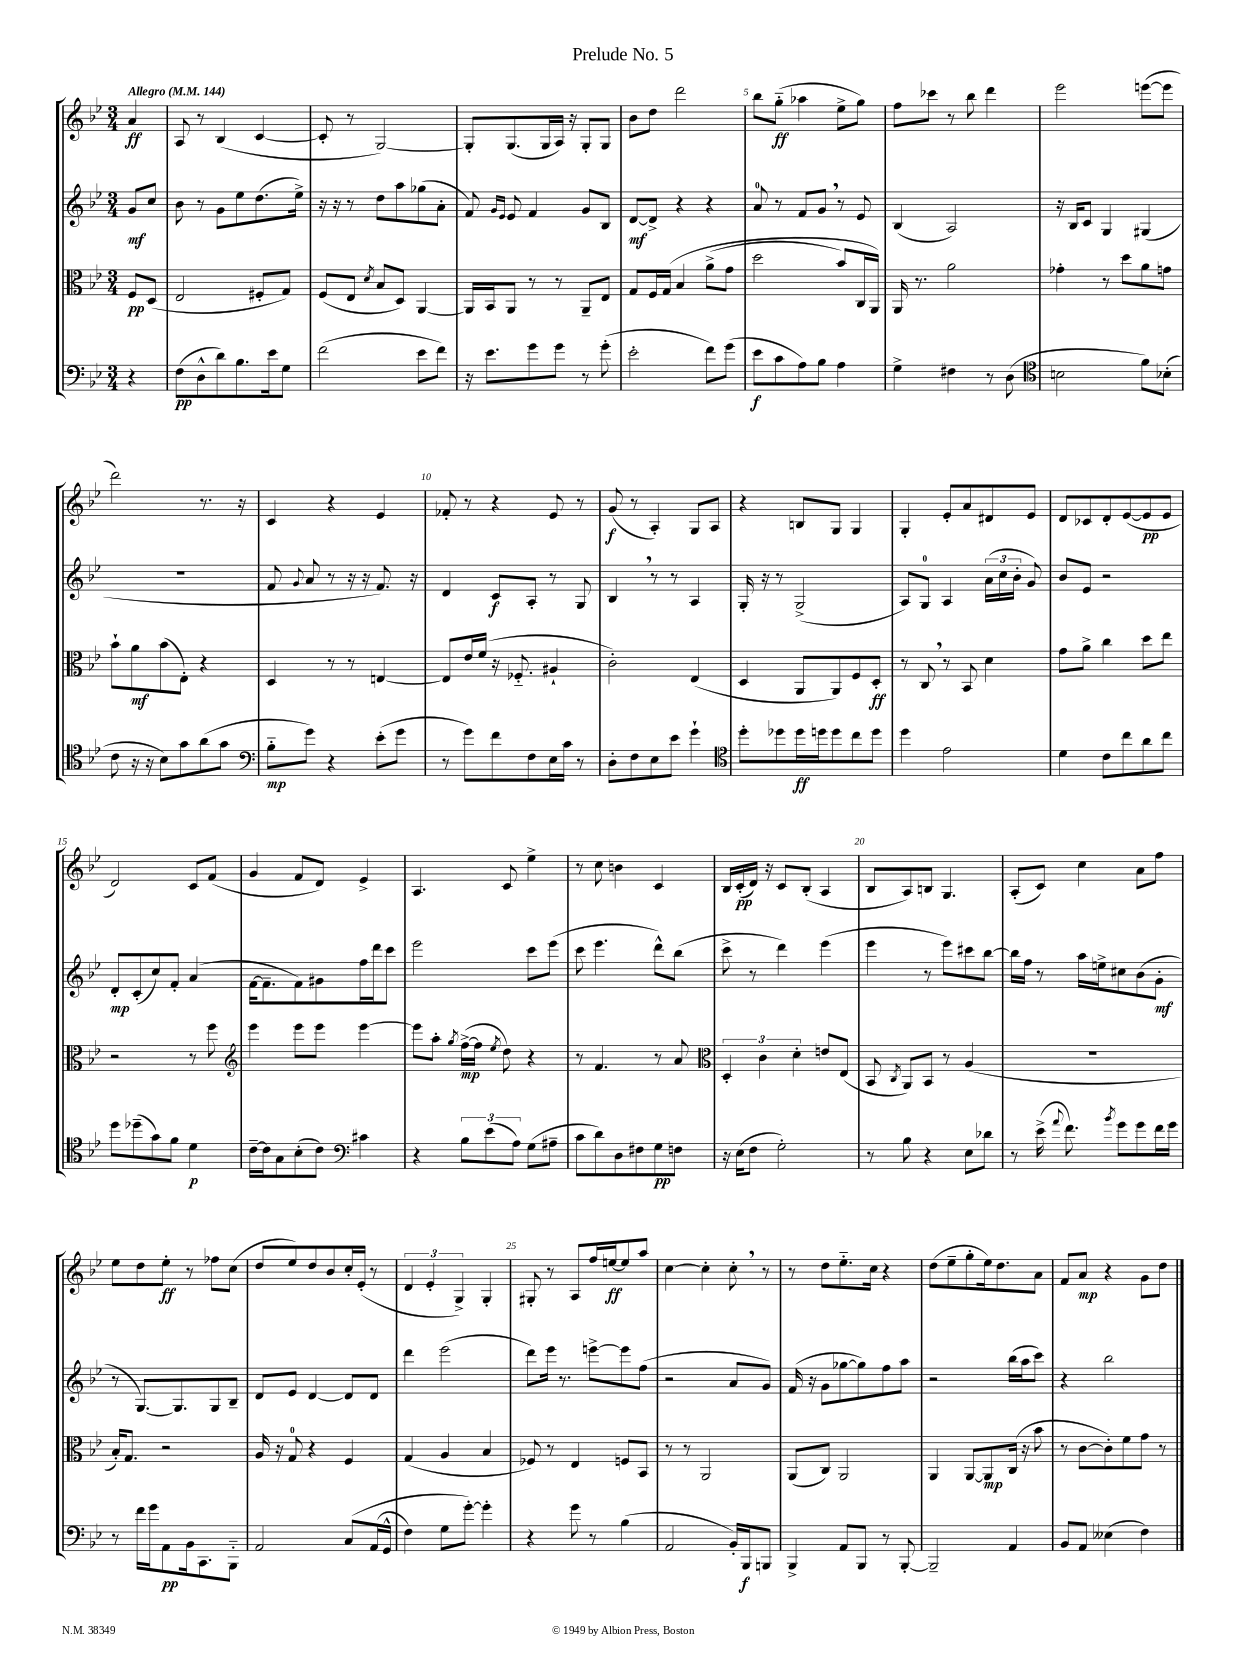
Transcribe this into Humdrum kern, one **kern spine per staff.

**kern	**kern	**kern	**kern
*staff4	*staff3	*staff2	*staff1
*clefF4	*clefC3	*clefG2	*clefG2
*k[b-e-]	*k[b-e-]	*k[b-e-]	*k[b-e-]
*M3/4	*M3/4	*M3/4	*M3/4
*MM144	*MM144	*MM144	*MM144
4r	8F	8g	4a
.	(8D	8cc	.
=	=	=	=
(8F	2E-	8b-	8A
8D^^	.	8r	8r
8d)	.	8g	(4B-
8.B-	.	8ee-	.
.	8F#'	(8.dd	[4c
16e-	.	.	.
8G	8G)	.	.
.	.	16ee-^)	.
=	=	=	=
(2f	(8F	16r	8c']
.	.	16r	.
.	8E-	8r	8r
.	8qd	.	.
.	8B-	8dd	[2G)
.	8D)	8aa	.
8e-	[4AA	(8gg-	.
8f)	.	8a'	.
=	=	=	=
16r	16AA]	8f)	8G']
8.e-	16BB-	.	.
.	.	16qqg	.
.	.	16qqe-	.
.	8AA	8e-	(8.G
8g	8r	4f	.
.	.	.	16G
8g	8r	.	16A)
.	.	.	16r
8r	8AA~	8g	8G'
(8g'	8E-	8B-	8G
=	=	=	=
2e-'	8G	[8d	8b-
.	16F	8d^]	8dd
.	&(16G	.	.
.	4B-	4r	2ddd
8f)	(8a^	4r	.
(8g	8g	.	.
=	=	=	=
8e-	2dd	8a	8bb-
8c	.	8r	(8gg'~
8A)	.	8f	4aa-
8B-	.	8g	.
4A	8b-)	8r	8ee-^
.	16C	8e-	8gg)
.	16AA&)	.	.
=	=	=	=
4G^	16AA	(4B-	8ff
.	8.r	.	.
.	.	.	8ccc-
4F#	2a	2A)	8r
.	.	.	8bb-
8r	.	.	4ddd
(8D	.	.	.
=	=	=	=
*clefC4	*	*	*
2B	4g-'	16r	2eee-
.	.	16B-	.
.	.	8c	.
.	8r	4G	.
.	8dd	.	.
8f)	8a	(4G#	([8eee
(8B-'	8g	.	8eee]
=	=	=	=
8c	8b-`	2.r	2ddd)
16r	8a	.	.
16r	.	.	.
8B-)	(8b-	.	.
8g	8E-')	.	.
(8a	4r	.	8.r
8g	.	.	.
.	.	.	16r
=	=	=	=
*clefF4	*	*	*
8B-'~	4D	8f	4c
.	.	8qqg	.
8g)	.	8a	.
4r	8r	8r	4r
.	8r	16r	.
.	.	16r	.
(8e-'	[4E	8.f)	4e-
8g	.	.	.
.	.	16r	.
=	=	=	=
8r	8E]	4d	8f-'
8g)	16e-	.	8r
.	(16f	.	.
8f	16r	8c	4r
.	8.F-'~	.	.
8F	.	8A'	.
16E-	4A#`	8r	8e-
16c	.	.	.
8r	.	8G	8r
=	=	=	=
8D'	2c')	4B-	(8g
8F	.	.	8r
8E-	.	8r	4A')
8e-	.	8r	.
4g`	(4E-	4A	8G
.	.	.	8A
=	=	=	=
*clefC4	*	*	*
8dd'	4D	16G'	4r
.	.	16r	.
8dd-	.	8r	.
16dd-	8AA	(2G^	8B
16dd	.	.	.
8dd	8AA)	.	8G
8cc	8F	.	4G
8dd	8D'	.	.
=	=	=	=
4dd	8r	8A)	4G'
.	8C	8G	.
2e-	8r	4A	8e-'
.	8BB-	.	8a
.	4d	(24a	8d#
.	.	24cc	.
.	.	24b-'	.
.	.	8g)	8e-
=	=	=	=
4d	8g	8b-	8d
.	8a^	8e-	8c-
8c	4cc	2r	8d'
8cc	.	.	([8e-
8a	8dd	.	8e-]
8cc	8ee-	.	8e-
=	=	=	=
8dd	2r	8d'	2d)
(8dd-~	.	(8c'	.
8g)	.	8cc)	.
8f	.	8f'	.
4d	8r	(4a	8c
.	8ff	.	(8f
=	=	=	=
*	*clefG2	*	*
[16c~	4eee-	[16f	4g
16c]	.	8.f~]	.
8G	.	.	.
(8B-'	8eee-	8f)	8f
8c)	8eee-	8g#	8d)
*clefF4	*	*	*
4c#	[4eee-	16ff	4e-^
.	.	16ddd	.
.	.	8ccc	.
=	=	=	=
4r	8eee-]	2eee-	4.A
.	8aa'	.	.
.	8qgg	.	.
12B-	([16ff^	.	.
.	16ff]	.	.
(12e-	.	.	.
.	8qee-	.	.
.	8dd)	.	8c
12A)	.	.	.
(8G	4r	8ccc	4ee-^
8A#~	.	(8eee-	.
=	=	=	=
8c	8r	8ccc	8r
8d)	4.f	4.eee-	8cc
8D	.	.	4b
8F#	.	.	.
8G	8r	8ddd^^)	4c
8F	8a	(8bb-	.
=	=	=	=
*	*clefC3	*	*
16r	6D'	8ccc^	16B-
(16E-	.	.	(16c'
8F	.	8r	16d)
.	6c	.	.
.	.	.	16r
2G')	.	4ddd)	8c
.	6d'	.	.
.	.	.	(8B-'
.	8e	(4eee-	4A
.	(8E-	.	.
=	=	=	=
8r	8BB-	4eee-	8B-
.	8qC	.	.
8B-	8AA)	.	8A)
4r	8BB-	8r	8B
.	8r	8eee-)	4.G
8E-	(4A	8ccc#	.
8d-	.	[8bb-	.
=	=	=	=
8r	2.r	16bb-]	(8A'
.	.	16ff	.
(16e-^	.	8r	8c)
8qqa	.	.	.
8.f)	.	.	.
.	.	16aa	4cc
.	.	16ee^	.
8qb-	.	.	.
8g	.	8cc#	.
8g	.	(8b-	8a
16f	.	8g'	8ff
16g	.	.	.
=	=	=	=
8r	16B-')	8r	8ee-
.	8.G	.	.
16f	.	[8.G)	8dd
16g	.	.	.
8AA	2r	.	8ee-'
.	.	8.G]	.
16BB-	.	.	8r
8.CC	.	.	.
.	.	8G	8ff-
8BBB-'~	.	8B-~	(8cc
=	=	=	=
2AA	16A	8d	8dd
.	16r	.	.
.	8G	8e-	8ee-)
.	4r	[4d	8dd
.	.	.	8b-
&(8C	4F	8d]	16cc'
.	.	.	(16e-'
(16AA	.	8d	8r
16GG^^	.	.	.
=	=	=	=
4F)	(4G	4ddd	6d
.	.	.	6e-'
8G	4A	(2eee-	.
.	.	.	6G^)
[8g'&)	.	.	.
4g']	4B-	.	4G'
=	=	=	=
4r	8F-)	8ddd)	8G#'
.	8r	16eee-	8r
.	.	8.r	.
8g	4E-	.	8A
8r	.	[8eee^	16ff
.	.	.	[16ee
(4B-	8F	8eee]	8ee]
.	8BB-	(8ff	8aa
=	=	=	=
2AA	8r	2r	[4cc
.	8r	.	.
.	2AA	.	4cc']
16BB-')	.	8a	8cc'
16BBB-	.	.	.
8BBB	.	8g)	8r
=	=	=	=
4BBB-^	(8AA	(16f	8r
.	.	16r	.
.	8C)	8g	8dd
8AA	2AA	[8gg-	8.ee-'~
8BBB-	.	8gg-])	.
.	.	.	16cc
8r	.	8ff	4r
[8BBB-'	.	8aa	.
=	=	=	=
2BBB-~]	4AA	2r	(8dd
.	.	.	8ee-~
.	[8AA	.	8gg'
.	8AA]	.	16ee-)
.	.	.	8.dd
4AA	(16C	(16bb-	.
.	16r	16aa	.
.	8b-	8ccc)	8a
=	=	=	=
8BB-	8r	4r	8f
8AA	[8c	.	8a
(4E--	8c'])	2bb-	4r
.	8f	.	.
4F)	8g	.	8g
.	8r	.	8dd
==	==	==	==
*-	*-	*-	*-
